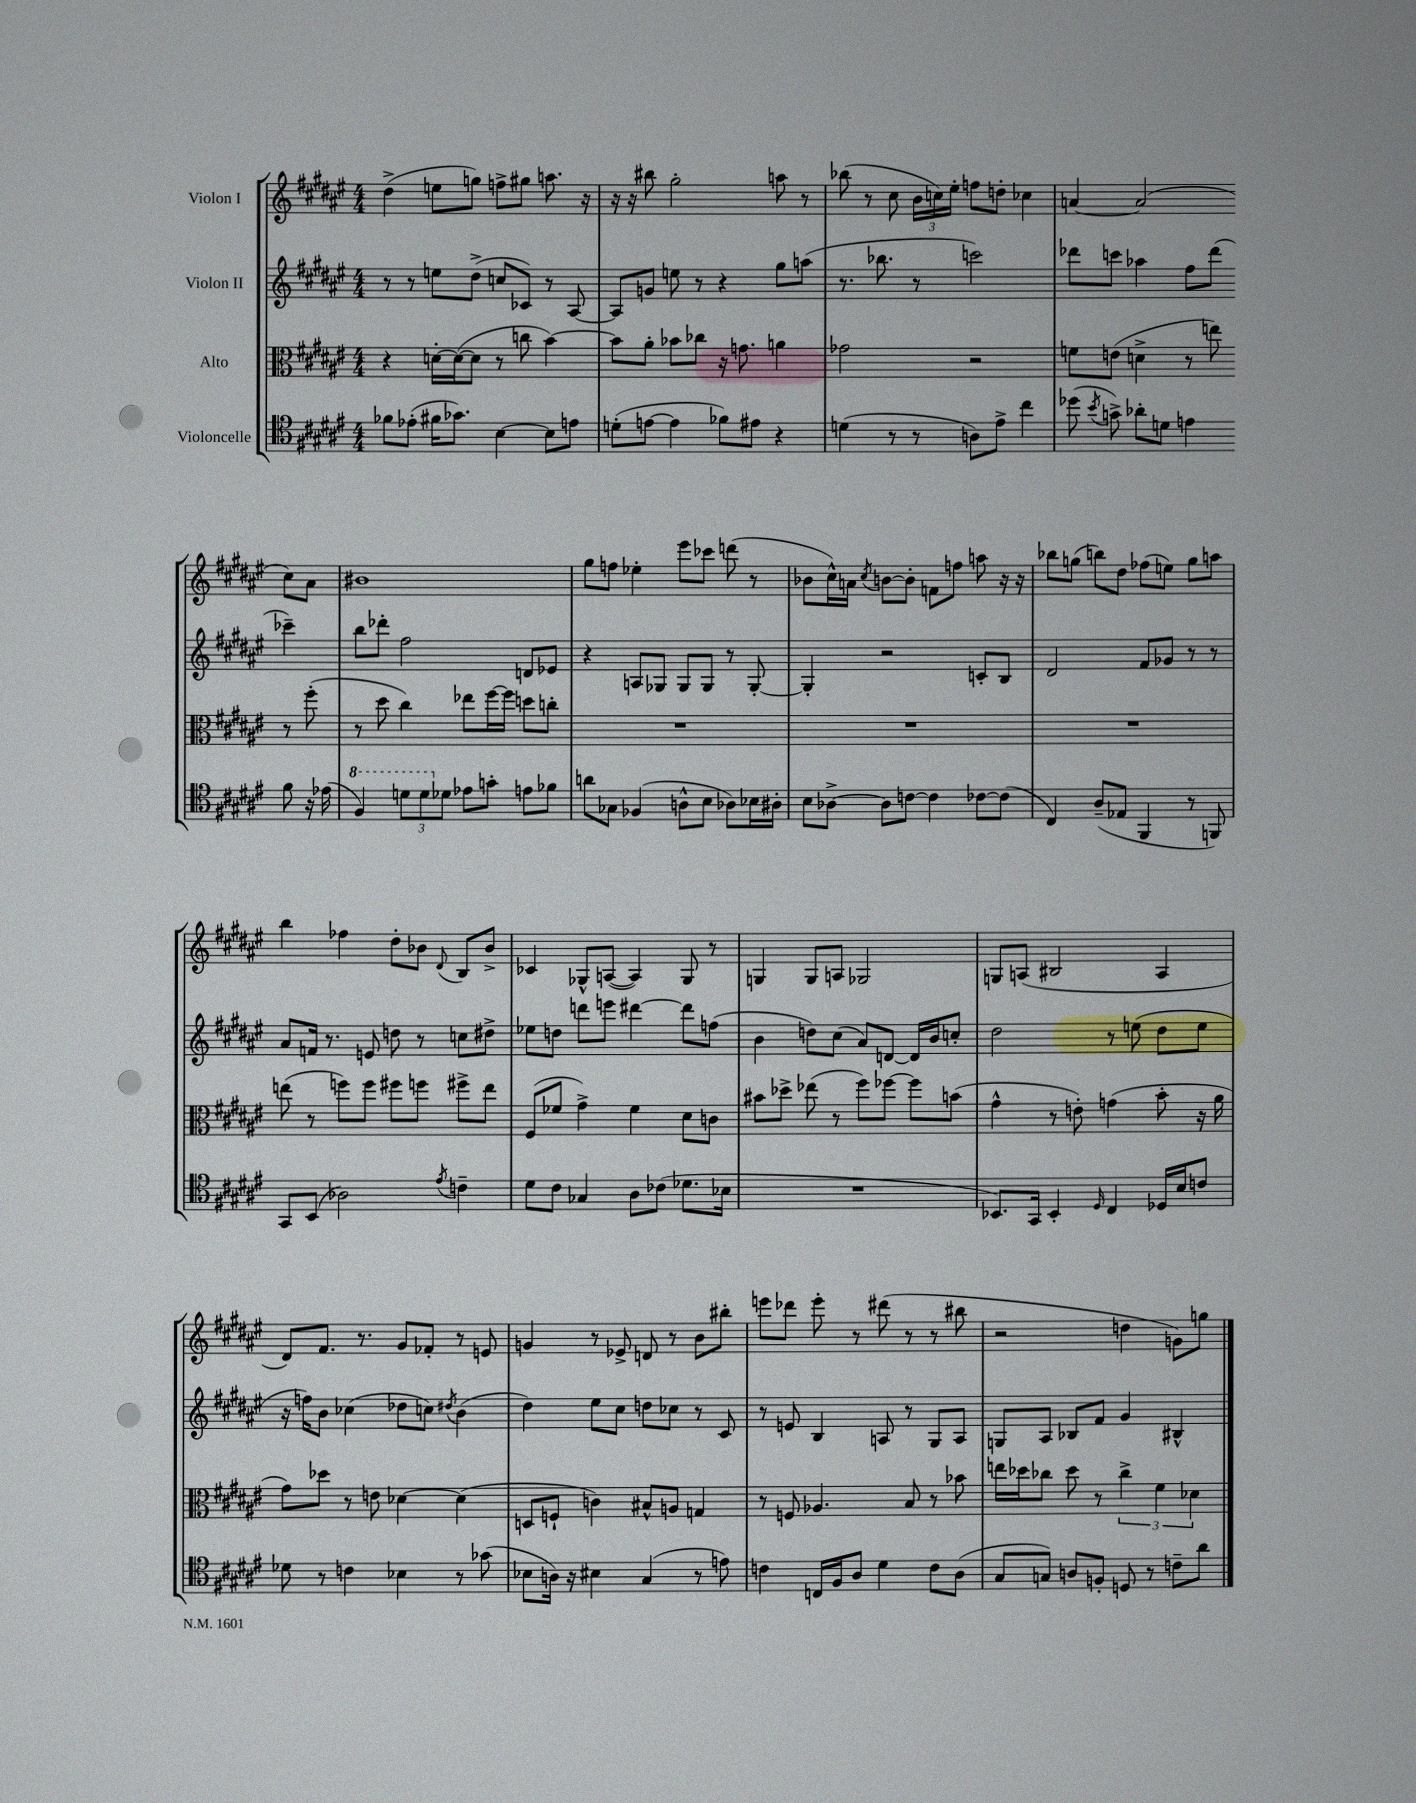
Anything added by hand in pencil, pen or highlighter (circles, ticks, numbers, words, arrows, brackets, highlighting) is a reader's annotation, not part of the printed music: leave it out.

**kern	**kern	**kern	**kern
*staff4	*staff3	*staff2	*staff1
*clefC4	*clefC3	*clefG2	*clefG2
*k[f#c#g#d#a#e#]	*k[f#c#g#d#a#e#]	*k[f#c#g#d#a#e#]	*k[f#c#g#d#a#e#]
*M4/4	*M4/4	*M4/4	*M4/4
8f-\L	4r	8r	(4dd#^\
(8e-'\J	.	8r	.
16f#\LK	[16d'\LL	8ee\L	8ee\L
8.g-\J)	(16d\_J	.	.
.	8d\]J	(8dd#^\J	8gg\J)
[4B\	8r	8cc/L	8ff^\L
.	8cc\	8c-/J)	8gg#\J
8B\]L	[4b\)	8r	8.aa\
8e\J	.	[8A#/	.
.	.	.	16r
=	=	=	=
(8d'\L	8b\]L	8A#/]L	16r
.	.	.	16r
[8e\J	8a#'\J	8g/J	8bb#\
4e\]	8b-\L	8ee\	2gg#'\
.	8cc-\J	8r	.
8f-\L)	16r	4r	.
.	8.g\	.	.
8e#\J	.	.	.
4r	4a\	8gg#\L	8aa\
.	.	(8aa\J	8r
=	=	=	=
(4d\	2g-\	8.r	(8bb-\
.	.	.	8r
.	.	8.bb-\	.
8r	.	.	8cc#\
8r	.	8r	24b\LL
.	.	.	24cc\)
.	.	.	24ee#'\JJ
8A\L)	2r	2ccc\)	8ff\L
8e#^\J	.	.	8dd'\J
4cc#\	.	.	4cc-\
=	=	=	=
(8dd-\	8f\L	8ddd-\L	[4a/
8qb/	.	.	.
8g^\)	(8e\J	8ccc\J	.
8a-'\L	4d^\	4aa-\	(2a/]
8d\J	.	.	.
4e\	8r	8ff#\L	.
.	8ee\)	(8ddd-\J	.
8f#\	8r	4ccc-~\)	8cc#\L)
16r	(8ff#'\	.	8a\J
(16e-\	.	.	.
=	=	=	=
4f#/)	8r	8bb\L	1b#
.	8dd#\	8ddd-'\J	.
12dd\L	4cc#\)	2ff#\	.
12dd\	.	.	.
12d-\J	.	.	.
8e-\L	8ee-\L	.	.
8g'\J	[16ff#\L	.	.
.	16ff#\]JJ	.	.
8e\L	8dd\L	8d/L	.
8f-\J	8cc'\J	8e-/J	.
=	=	=	=
8a\L	1r	4r	8gg#\L
8G-\J	.	.	8ff\J
(4F-/	.	8A/L	4ee-'\
.	.	8G-/J	.
8A^^\L	.	8G-/L	8eee#\L
8B\J	.	8G-/J	8ccc-\J
8A-\L)	.	8r	(8ddd\
16B-\L	.	[8G-'/	8r
16A#'\JJ	.	.	.
=	=	=	=
8B\L	1r	4G-'/]	8b-\L
[8A-^\J	.	.	16cc#^^\L)
.	.	.	16a\JJ
.	.	.	8qcc#/
8A-\]L	.	2r	[8b\L
[8c\J	.	.	8b'\]J
4c\]	.	.	8f\L
.	.	.	8ff\J
[8c-\L	.	8c'/L	8aa\
(8c-\]J	.	8B/J	16r
.	.	.	16r
=	=	=	=
4C#/)	1r	2d#/	8bb-\L
.	.	.	(8gg\J
(8A#~/L	.	.	8bb\L)
8E-/J	.	.	8dd#\J
4FF#/	.	8f#/L	(8ff-\L
.	.	8g-/J	8ee\J)
8r	.	8r	8gg\L
8FF/)	.	8r	8aa\J
=	=	=	=
8GG#/L	(8ee\	8a#/L	4bb\
(8BB/J	8r	16f/Jk	.
.	.	8.r	.
2A-\)	8ff\L)	.	4ff-\
.	8ff\J	8e/	.
.	8ff#\L	8dd\	8dd#'\L
.	8ff\J	8r	8b-\J
8qe#/	.	.	8qqd#/
4c~\	8ff#^\L	8cc\L	8B/L
.	8ee\J	8dd#^\J	8b-^/J
=	=	=	=
8d#\L	(8F#/L	8ee-\L	4c-/
8c#\J	8f-/J	8dd\J	.
4G-/	4g#^\)	8ddd\L	8G-^^/L
.	.	8eee\J	([8A/J
8A#\L	4f-\	[4ddd#\	4A/])
(8c-\J	.	.	.
8.d-\L	8d#\L	8ddd#\]L	8G-/
.	8c\J	(8ff\J	8r
16B-\Jk	.	.	.
=	=	=	=
1r	8b#\L	4b\	4G/
.	8dd-^\J	.	.
.	(8ee-\	8dd\L)	8G/L
.	8r	(8cc#\J	8A/J
.	8ff#\L)	8a#/L)	2G-/
.	[8ff-\J	[8d/J	.
.	8ff-\]L	16d/]LL	.
.	.	16b/J	.
.	(8b\J	8cc'/J	.
=	=	=	=
8.BB-/L)	4g#^^\	2dd#\	8G/L
.	.	.	(8A/J
16GG#/Jk	.	.	.
4BB-'/	8r	.	2B#/
.	8e'\)	.	.
16qqD#/	.	.	.
4C#/	(4g\	8r	.
.	.	(8ee\	.
16D-/LL	8b'\	8dd#\L	4A/
16B/J	.	.	.
8c/J	16r	8ee\J	.
.	16a#\	.	.
=	=	=	=
8d-\	8g#\L)	16r	8d#/L)
.	.	16ff\LK)	.
8r	8dd-\J	8b\J	8.f#/J
4c\	8r	(4cc-\	.
.	.	.	8.r
.	8e\	.	.
4B-\	[4d-\	8dd-\L	8g#/L
.	.	8cc\J)	8f-'/J
.	.	8qdd#/	.
8r	(4d-\]	(4b\	8r
(8g-\	.	.	8e/
=	=	=	=
8B-\L	8D/L	4dd#\)	4g/
16A\Jk)	8F`/J	.	.
16r	.	.	.
4B#\	4c\)	8ee#\L	8r
.	.	8cc#\J	8e-^/
(4G#/	8B#^^/L	8dd\L	8d/
.	8A/J	8cc-\J	8r
8r	4G/	8r	8b\L
8e\)	.	8c#/	8bb#'\J
=	=	=	=
4c\	8r	8r	8eee\L
.	8F/	8e/	8ddd-\J
16C/LL	4.A-/	4B/	8eee'\
16F#/J	.	.	.
8A#/J	.	.	8r
4d#\	.	8A/	(8ddd#\
.	8B/	8r	8r
8c\L	8r	8G#/L	8r
(8A#\J	8b-\	8A/J	8bb#\
=	=	=	=
8G#/L	16ee\LL	8G/L	2r
.	16dd-\J	.	.
8G/J)	8cc-\J	8A#/J	.
8A/L	8dd-\	8B-/L	.
8F'/J	8r	8f#/J	.
8D/	6cc-^\	4g#/	4dd\
8r	.	.	.
.	6f#\	.	.
8c~\L	.	4B#^^/	8g\L)
.	6d-\	.	.
8a#\J	.	.	8gg\J
==	==	==	==
*-	*-	*-	*-
